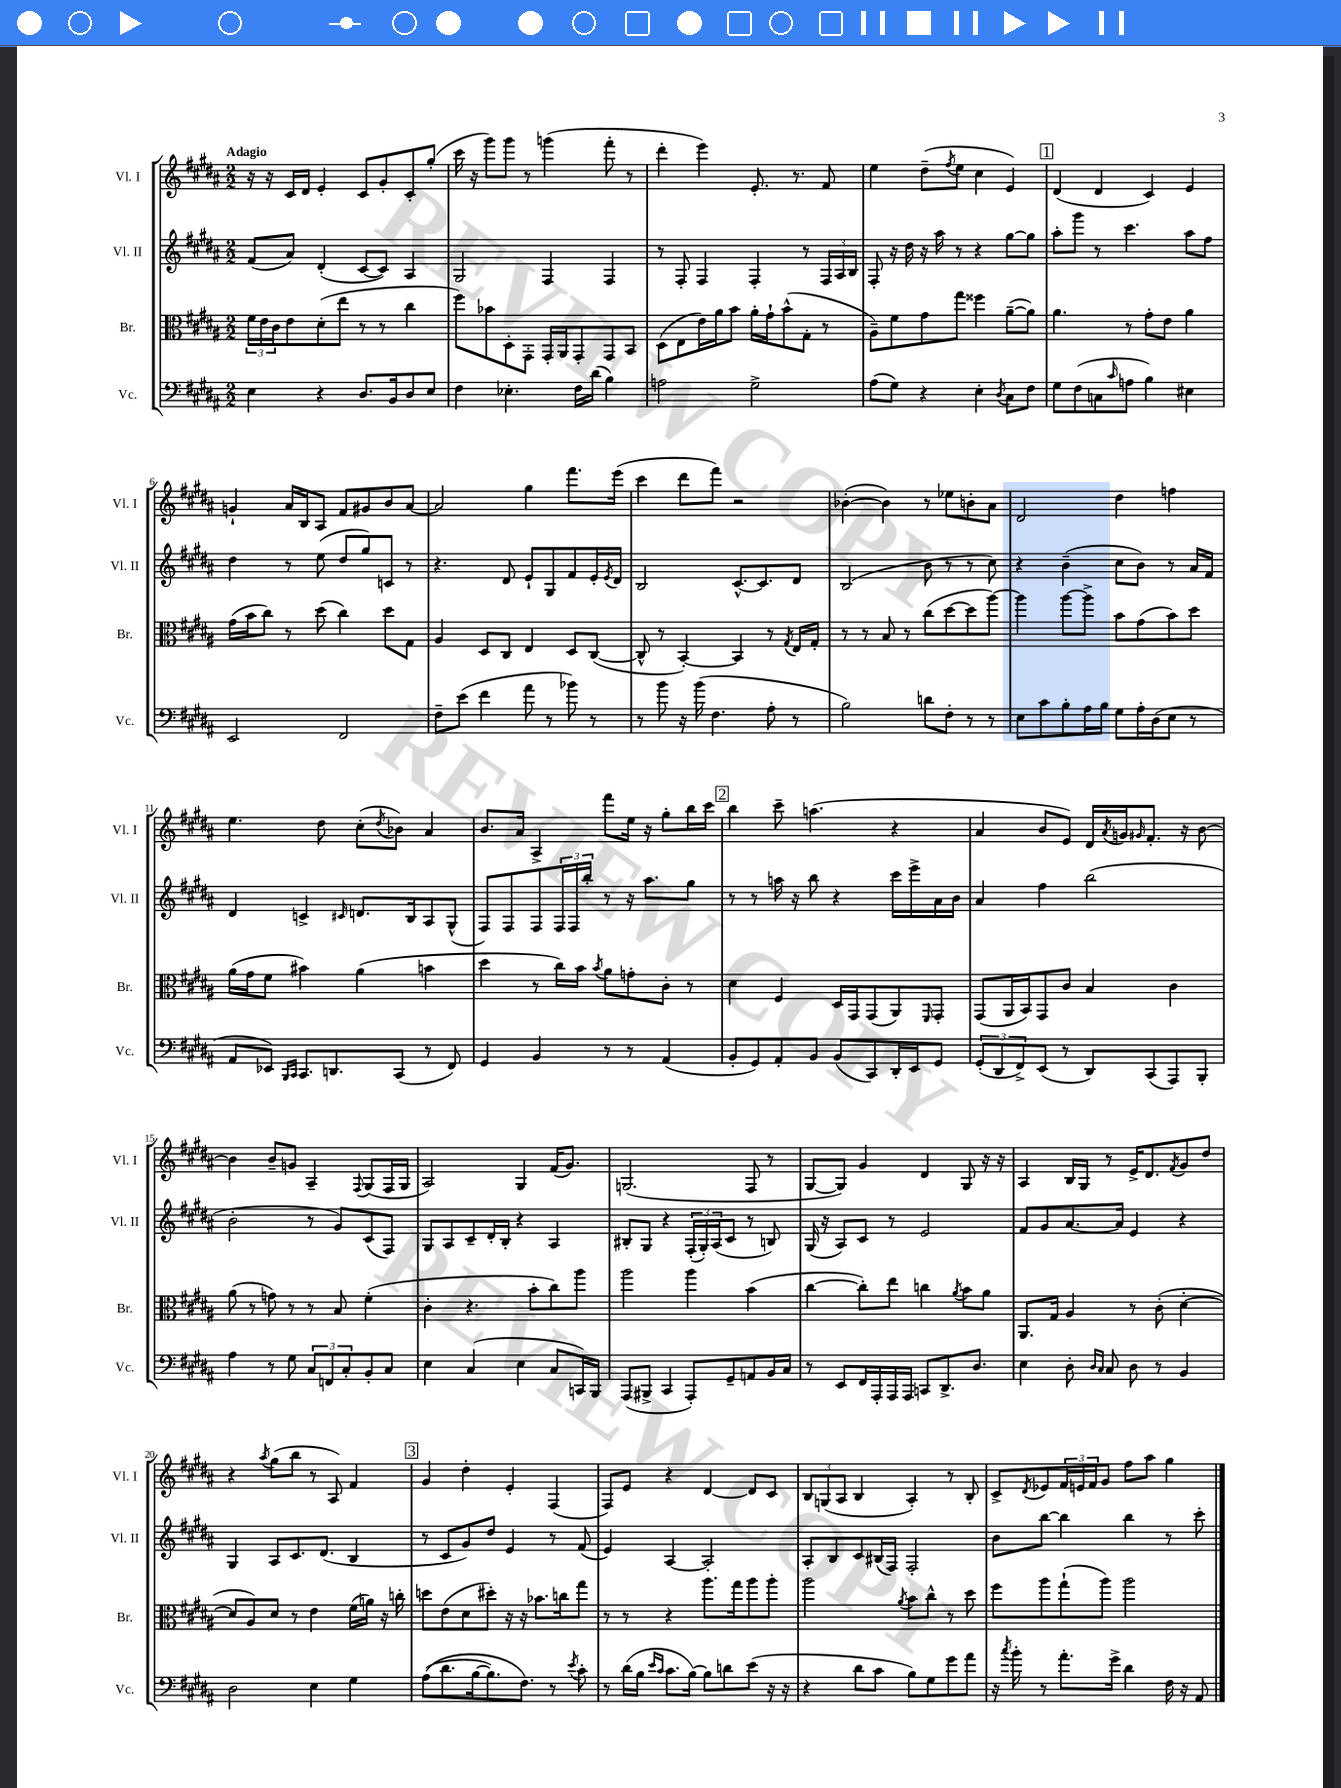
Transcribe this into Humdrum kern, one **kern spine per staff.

**kern	**kern	**kern	**kern
*staff4	*staff3	*staff2	*staff1
*clefF4	*clefC3	*clefG2	*clefG2
*k[f#c#g#d#a#]	*k[f#c#g#d#a#]	*k[f#c#g#d#a#]	*k[f#c#g#d#a#]
*M2/2	*M2/2	*M2/2	*M2/2
4E\	24f#\LL	(8f#/L	16r
.	24e\	.	.
.	.	.	16r
.	24c#\J	.	.
.	8e\	8a#/J)	16c#/LL
.	.	.	16d#/JJ
4r	(8d#'\	(4d#'/	4e'/
.	8ee\J	.	.
8.D#/L	8r	[8c#/L	8c#/L
.	8r	8c#/]J)	8g#'/
16BB/k	.	.	.
8D#/	4cc#\	4A#/	8c#'/
8E/J	.	.	(8gg#'/J
=	=	=	=
4F#\	8ff#\L)	2G#/	16ccc#\
.	.	.	16r
.	8b-\	.	8ggg#\L)
4.E-'\	8D#'\	.	8ggg#\J
.	8GG#'\J	.	8r
.	16GG#'/LL	4F#/	(4ggg\
.	16AA#/J	.	.
16F#\LL	8GG#'/	.	.
(16d#\JJ	.	.	.
4B\)	8GG#/	4F#/	8fff#'\
.	8BB/J	.	8r
=	=	=	=
2A\	(8D#\L	8r	4ddd#'\
.	8E\	8F#'/	.
.	16e\L)	4F#/	4eee\)
.	16a#\J	.	.
.	8b\J	.	.
2G#^\	16a#'\LL	4F#'/	8.e'/
.	16g#`\J	.	.
.	(8b^^\	.	.
.	.	.	8.r
.	8G#'\J	8r	.
.	8r	24F#/LL	8f#/
.	.	24A#/	.
.	.	24B/JJ	.
=	=	=	=
(8A#\L	8A#~\L)	8F#'/	4ee\
8G#\J)	8f#\	16r	.
.	.	16dd#\	.
4r	8g#\	16r	(8dd#~\L
.	.	16aa#\	.
.	.	.	8qff#/
.	8gg#\J	8r	8ee\J
4E'\	4ff##\	4r	4cc#\
8qD#/	.	.	.
8C#\L	([8a#~\L	[8gg#\L	4e/)
8F#\J	8a#\]J)	8gg#\]J	.
=	=	=	=
8G#\L	4.a#\	8aa#'\L	(4d#/
(8F#\	.	8ggg#\J	.
8C\	.	8r	4d#/
16qqc#/	.	.	.
8A\J	8r	4.ccc#\	.
4B\)	8g#'\L	.	4c#/)
.	8e\J	.	.
4E#\	4a#\	8aa#\L	4e/
.	.	8ff#\J	.
=	=	=	=
2EE/	(16g#\LL	4dd#\	4g`/
.	16b\J	.	.
.	8cc#\J)	.	.
.	8r	8r	16a#/LL
.	.	.	16B/J
.	(8dd#\	(8ee\	8A#/J
2FF#/	4cc#\)	8dd#/L	8f#/L
.	.	8gg#/)	8g#/
.	8dd#\L	8c/J	8b/
.	8G#\J	8r	[8a#/J
=	=	=	=
8F#~\L	4A#/	4.r	2a#/]
(8e\J	.	.	.
4f#\	8D#/L	.	.
.	8C#/J	8d#/	.
8a#\	4E/	8e`/L	4gg#\
8r	.	8G#/	.
8b-\)	8D#/L	8f#/	8.fff#\L
8r	([8C#/J	16e'/L	.
.	.	8qe/	.
.	.	16d#/JJ	(16eee\Jk
=	=	=	=
8r	8C#^^/]	2B/	4ccc#\
8b\	8r	.	.
16r	[4BB'/)	.	8ddd#\L
(16b\	.	.	.
4.F#\	.	.	8fff#\J)
.	4BB/]	[8.c#^^/L	2r
.	.	8.c#/]	.
8A#'\	8r	.	.
.	8qG#/	.	.
8r	16E/LL	8d#/J	.
.	16G#'/JJ	.	.
=	=	=	=
2B\)	8r	(2B/	([4b-'\
.	8r	.	.
.	8B/	.	4b-\])
.	8r	.	.
8d\L	(8cc#\L	8b\	8r
8F#'\J	[8dd#\	8r	8ee-\L
8r	8dd#\]	8r	8b'\
8r	[8aa#\J)	8cc#\)	8a#\J
=	=	=	=
8E\L	4aa#\]	4r	2d#/
8c#\	.	.	.
8B'\	[8aa#\L	(4b~\	.
16A#\L	8aa#^\]J	.	.
16B\JJ	.	.	.
8G#\L	8b\L	8cc#\L	4dd#\
16A#'\L	(8g#\	8b\J)	.
(16D#\J	.	.	.
8E\J	8b\)	8r	4ff\
8r	8dd#\J	16a#/LL	.
.	.	16f#/JJ	.
=	=	=	=
8AA#/L	(16a#\LL	4d#/	4.ee\
.	16g#\J	.	.
8EE-/J)	8f#\J	.	.
16qqBBB/LL	.	.	.
16qqCC#/JJ	.	.	.
8.CC#/L	4b#\)	4c^/	.
.	.	.	8dd#\
8.DD/	.	.	.
.	.	16qqc#/	.
.	(4a#\	8.d/L	(8cc#'\L
.	.	.	8qdd#/
(8CC#/J	.	.	8b-\J)
.	.	16B/k	.
8r	4b\	8A#/	4a#/
8FF#/)	.	(8G#^^/J	.
=	=	=	=
4GG#/	4dd#\	8F#/L)	8.b/L
.	.	8F#/	.
.	.	.	16a#/Jk
4BB/	8r	8F#/	4A#^/
.	16cc#\LL)	24F#/L	.
.	.	24F#/	.
.	16b\JJ	.	.
.	.	24bb'/JJ	.
.	8qb/	.	.
8r	8a#\L	8r	8fff#\L
8r	8g'\	16r	16ee\Jk
.	.	8.aa#\L	16r
(4AA#/	8c#'\J	.	8gg#'\L
.	8r	8gg#\J	16bb\L
.	.	.	16ccc#\JJ
=	=	=	=
8BB'/L	4d#\	8r	4bb\
8GG#/)	.	8r	.
8AA#'/	4F#/	16aa\	8ccc#~\
.	.	16r	.
8BB/J	.	8bb\	(4.aa\
(8BB/L	16D#/LL	4r	.
.	16GG#/J	.	.
8CC#/)	(8GG#/	.	.
16DD#'/L	8AA#/)	16ccc#\LL	4r
16EE/J	.	16eee^\	.
.	16qqFF#/	.	.
8GG#/J	8GG#'/J	16a#\	.
.	.	16b\JJ	.
=	=	=	=
(12GG#'/L	(8GG#/L	4a#/	4a#/
12DD#/	.	.	.
.	16AA#/L	.	.
12FF#^/)	.	.	.
.	16BB/J)	.	.
(8EE/J	8GG#/	4ff#\	8b/L
8r	8c#/J	.	8e/J)
8DD#/L)	4B/	(2bb\	16d#/LL
.	.	.	8qa#/
.	.	.	16g/J
.	.	.	16qqg#/
(8CC#/	.	.	8.f#'/J
8AAA#/)	4c#\	.	.
.	.	.	16r
8BBB'/J	.	.	[8b\
=	=	=	=
4A#\	(8a#\	2b'\	4b\]
.	8r	.	.
8r	8g\)	.	8b~/L
8G#\	8r	.	8g/J
12C#/L	8r	8r	4A#~/
12FF/	.	.	.
.	8B/	8g#/L)	.
12C#'/	.	.	.
.	.	.	8qqF#/
8BB'/	(4f#'\	(8c#/	(8G#/L
8C#/J	.	8F#/J)	16F#/L
.	.	.	16G#/JJ
=	=	=	=
4E\	4c#'\	8G#/L	2A#/)
.	.	8A#/	.
(4C#/	4.r	8c#~/	.
.	.	16d#'/L	.
.	.	16B'/JJ	.
4E\	.	4r	4G#/
.	8b'\L	.	.
8C#/L	8cc#\)	4A#/	(16f#/LK
.	.	.	8.g#/J)
16CC/L)	8aa#\J	.	.
16BBB/JJ	.	.	.
=	=	=	=
(8AAA#/L	2aa#\	8B#'/L	(2.G/
8BBB#^/J	.	8G#/J	.
4CC#/	.	4r	.
8AAA#'/L)	4aa#\	(24F#'/LL	.
.	.	24G#'/)	.
.	.	(24A#/J	.
8GG#~/	.	8c#/J	.
8AA/	(4b\	8r	8F#/
16BB/L	.	8B/)	8r
16C#/JJ	.	.	.
=	=	=	=
8r	[4cc#\	(16G#/	[8G#/L
.	.	16r	.
8EE/L	.	8A#/L)	8G#/]J)
16FF#/L	8cc#'\]L)	8c#/J	4g#/
16AAA#'/	.	.	.
16AAA#/	8ee\J	8r	.
16AAA#/JJ	.	.	.
8CC/L	4cc\	2e/	4d#/
8.DD#^/	.	.	.
.	8qa#/	.	.
.	8b\L	.	8G#/
8.D#/J	.	.	.
.	8a#\J	.	16r
.	.	.	16r
=	=	=	=
4E\	8.AA#/L	8f#/L	4A#/
.	.	8g#/	.
.	16G#/Jk	.	.
8D#'\	4A#/	[8.a#/	16B/LL
.	.	.	16G#/JJ
16qqD#/LL	.	.	.
16qqC#/JJ	.	.	.
8C#/	.	.	8r
.	.	16a#/]Jk	.
8D#\	8r	4e/	16e^/LK
.	.	.	8.d#/
8r	(8c#'\	.	.
.	.	.	8qf#/
4BB/	[4d#'\	4r	8g#/
.	.	.	8dd#/J
=	=	=	=
2D#\	8d#/]L	4G#/	4r
.	8A#/)	.	.
.	.	.	8qaa#/
.	8d#/J	8A#/L	(8gg#\L
.	8r	8.c#/	8bb\J
4E\	4e\	.	8r
.	.	(8.d#/J	.
.	.	.	8A#/)
4G#\	(16f#\LL	4B/	4f#/
.	16a\JJ)	.	.
.	16r	.	.
.	16cc'\	.	.
=	=	=	=
&((8A#\L	8dd\L	8r	4g#/
8.d#\	(8e\	8c#/L	.
.	8d#\	8g#/)	4dd#'\
[16B\k	.	.	.
8.B\])	8dd#'\J)	8dd#/J	.
.	16r	4e/	4e'/
8.F#\J&)	16r	.	.
.	8.b-\L	.	.
8r	.	8r	(4F#/
.	16cc\k	.	.
8qe/	.	.	.
8c#'\	8gg#\J	(8f#/	.
=	=	=	=
8r	8r	4e/)	8F#/L)
(16d#\LL	8r	.	8e/J
16B\JJ	.	.	.
16qqe/LL	.	.	.
16qqc#/JJ	.	.	.
8.c#\L	4r	[4A#/	4r
[16B\Jk)	.	.	.
8B\]L	8.aa#\L	2A#'/]	[4d#/
8d\	.	.	.
.	16gg#\k	.	.
(8e\J	8aa#\	.	8d#/]L
16r	8aa#'\J	.	8c#/J
16r	.	.	.
=	=	=	=
4r	2aa#\	8A#'/L	12B/L
.	.	.	(12G/
.	.	8B/	.
.	.	.	12A#/J
8d#\L	.	8c#/	4B/
8c#\J	.	(16B#/L	.
.	.	16F#/JJ)	.
.	8qa#/	.	.
8B\L)	8b\L	2F#'/	4A#'/)
8G#\	8cc#^^\J	.	.
8g#\	8r	.	8r
8a#\J	8dd#\	.	8B'/
=	=	=	=
16r	8ff#\L	8b\L	8c#^/L
8qcc#/	.	.	.
16b'\	.	.	.
.	.	.	8qd#/
8r	8aa#\	[8bb\J	8e-/
8.a#'\L	(8gg#`\	4bb\]	24f#/L
.	.	.	24e/
.	.	.	24f#/J
.	8aa#\J)	.	8g#/J
16g#^\Jk	.	.	.
4d#\	2aa#\	4bb\	8ff#\L
.	.	.	8aa#\J
16F#\	.	8r	4gg#\
16r	.	.	.
8AA#/	.	8ccc#'\	.
==	==	==	==
*-	*-	*-	*-
